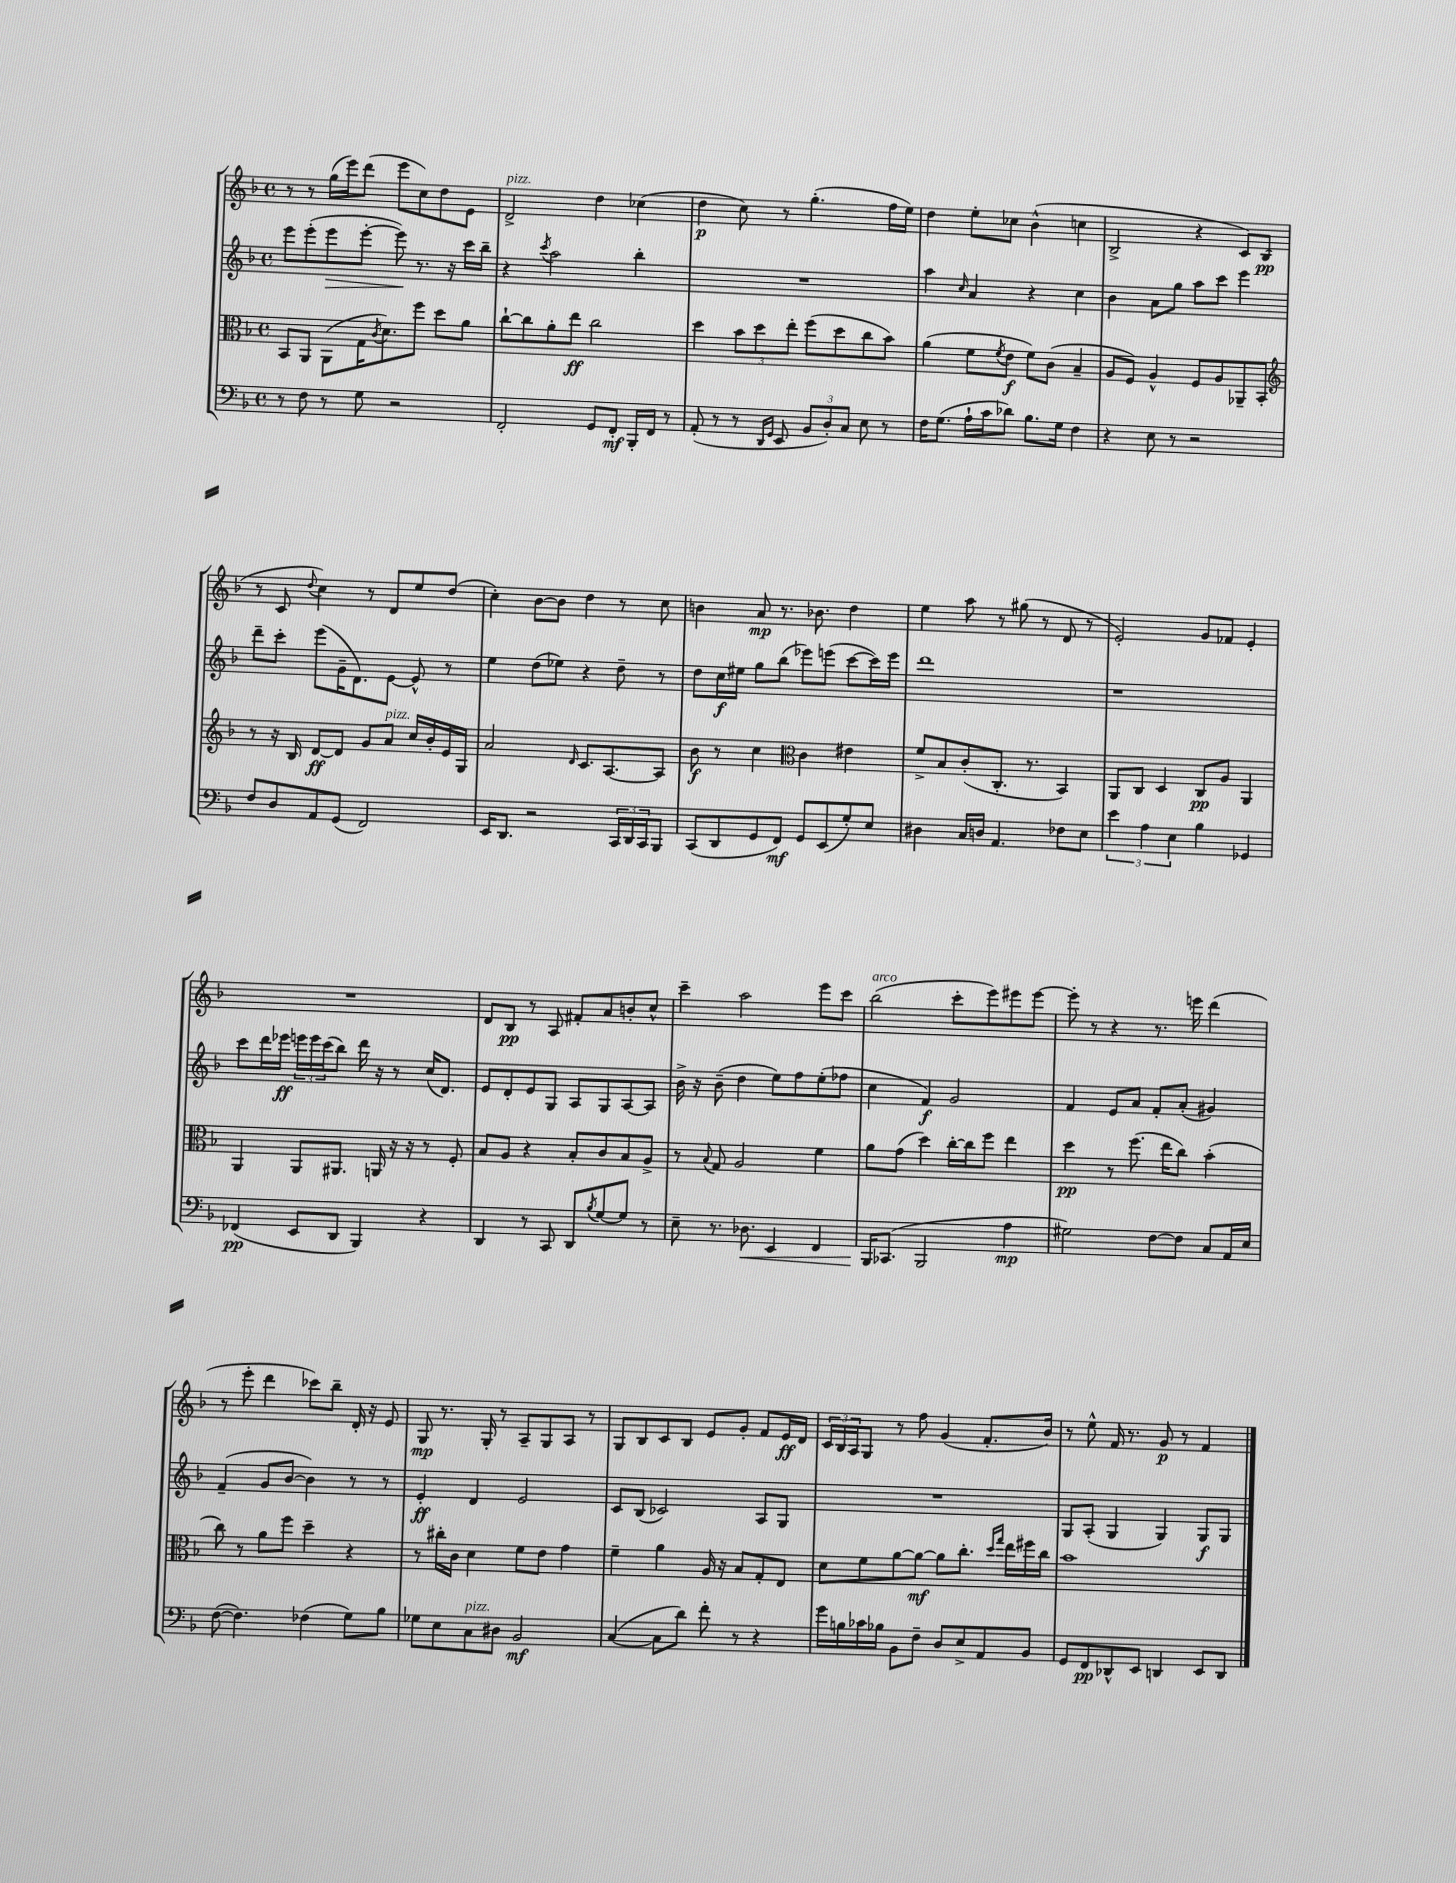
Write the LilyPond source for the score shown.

<<
\new StaffGroup <<
\new Staff = "s0" {
    \clef treble \key f \major \defaultTimeSignature \time 4/4
    r8 r8 g''16( e'''16) d'''8( e'''8 c''8) d''8 e'8 |
    d'2->^\markup { \italic "pizz." } d''4 ces''4( |
    d''4\p c''8) r8 g''4.-.( f''16 e''16) |
    d''4 e''8-. ces''8 bes'4-^( c''4 |
    bes2-> r4 c'8) bes8\pp( |
    r8 c'8 \appoggiatura { d''8 } c''4) r8 d'8 e''8 d''8( |
    c''4-.) bes'8~ bes'8 d''4 r8 c''8 |
    b'4 a'8\mp r8. bes'8. d''4 |
    e''4 a''8 r8 gis''8( r8 d'8 r8 |
    e'2-.) g'8 fes'8 e'4-. |
    R1 |
    d'8 bes8\pp r8 a8 fis'8-. a'8 b'8-. c''8-^ |
    c'''4-- a''2 e'''8 c'''8 |
    bes''2^\markup { \italic "arco" }( c'''8-. e'''8) eis'''8 eis'''8~ |
    eis'''8-. r8 r4 r8. e'''16 d'''4( |
    r8 e'''8-. d'''4 ces'''8) bes''8-- d'16-. r16 e'8 |
    g8\mp r8. g16-. r8 a8-- g8 a8 r8 |
    g8 bes8 c'8 bes8 e'8 g'8-. f'8 e'16\ff d'16 |
    \tuplet 3/2 { c'16 bes16 a16 } g8 r8 f''8 g'4( f'8.-. bes'16) |
    r8 e''8-^ f'16 r8. g'8\p r8 f'4 \bar "|." |
}
\new Staff = "s1" {
    \clef treble \key f \major \defaultTimeSignature \time 4/4
    e'''8 e'''8-.( e'''8\> e'''8~-. e'''8\!) r8. r16 c'''16 bes''16-- |
    r4 \acciaccatura { c'''8 } a''2 bes''4-. |
    R1 |
    a''4 \grace { c''16 } a'4 r4 c''4 |
    bes'4 a'8 g''8 a''8 c'''8 e'''4 |
    d'''8-- c'''8-. e'''8( g'16-- d'8.) e'8~ e'8-^ r8 |
    e''4 d''8( ees''8) r4 d''8-- r8 |
    d''8 c''16\f eis''16 g''8 bes''8( ees'''8) e'''8( c'''8~ c'''16) e'''16 |
    d'''1 |
    r1 |
    c'''8 d'''16 ees'''16\ff \tuplet 3/2 { e'''16 e'''16 c'''16( } bes''8) d'''16 r16 r8 c''16( d'8.) |
    e'8 d'8-. e'8 g8 a8 g8 a8~ a8 |
    bes'16-> r16 bes'8--( d''4 e''8) f''8 e''8-.( fes''8 |
    c''4 f'4\f) g'2 |
    f'4 e'8 a'8 f'8-. a'8-.( gis'4) |
    f'4--( g'8 bes'8~ bes'4) r8 r8 |
    e'4-.\ff d'4 e'2 |
    c'8 bes8( ces'2) a8 g8 |
    R1 |
    g8 a8-.( g4 g4) g8\f g8 \bar "|." |
}
\new Staff = "s2" {
    \clef alto \key f \major \defaultTimeSignature \time 4/4
    bes,8 a,8 a,8( g16 \acciaccatura { c'8 } d'8.) f''8 d''8 a'8 |
    c''8~-! c''8 a'8-. e''8\ff c''2 |
    d''4 \tuplet 3/2 { bes'8 d''8 e''8-. } f''8( d''8 c''8 bes'8) |
    a'4( f'8 \acciaccatura { f'8 } e'8\f f'8) c'8( bes4-- |
    a8 f8) a4-^ f8 a8 aes,8-- bes,8-. |
    \clef treble r8 r16 bes16 d'8~\ff d'8 g'8 a'8^\markup { \italic "pizz." } c''16 bes'16-. e'16 g16 |
    a'2 \grace { d'16 } c'8. a8.~ a8 |
    bes'8\f r8 c''4 \clef alto c'4 eis'4 |
    f'8-> bes8 c'8-.( c8.-. r8. bes,4) |
    a,8 c8 d4 c8\pp a8 a,4 |
    a,4 a,8 ais,8. a,16 r16 r16 r8 f8-. |
    bes8 a8 r4 bes8-. c'8 bes8 a8-> |
    r8 \appoggiatura { bes8 } g8 a2 f'4 |
    a'8 g'8( d''4) c''16~-. c''16 f''8 e''4 |
    d''4\pp r8 f''8.( e''16 c''8) bes'4-.( |
    c''8) r8 a'8 f''8 d''4-- r4 |
    r8 cis''16-. c'16 d'4 f'8 e'8 g'4 |
    f'4-- a'4 a16 r16 bes8 g8-. e8 |
    d'8 f'8 a'8~ a'8~\mf a'8 c''8.-. \grace { d''16 g''16 } e''16 fis''16 c''16 |
    bes'1 \bar "|." |
}
\new Staff = "s3" {
    \clef bass \key f \major \defaultTimeSignature \time 4/4
    r8 f8 r8 g8 r2 |
    f,2-. g,8 f,8-.\mf bes,,16-. f,16 r8 |
    a,8-.( r8 r8 \grace { d,16 g,16 } e,8 \tuplet 3/2 { bes,8 d8-.) c8 } e8 r8 |
    f16 g8.( a16-! c'16 des'8) bes8. g16 f4 |
    r4 e8 r8 r2 |
    f8 d8 a,8 g,8( f,2) |
    e,16 d,8. r2 \tuplet 3/2 { c,16 d,16 c,16 } bes,,8 |
    c,8( d,8 g,8 f,8\mf) g,8 e,8( g8-.) e8 |
    dis4 c16 d16 a,4. fes8 e8 |
    \tuplet 3/2 { e'4 a4 e4 } bes4 ges,4 |
    fes,4\pp( e,8 d,8 bes,,4) r4 |
    d,4 r8 c,8 d,8 \acciaccatura { bes8 } g8~ g8 r8 |
    e8-- r8. des8.\< e,4 f,4 |
    bes,,16\! ces,8.( bes,,2 a4\mp |
    gis2) f8~ f8 c8 a,16 e16 |
    f8~( f4.) fes4( g8) bes8 |
    ges8 e8 c8^\markup { \italic "pizz." } dis8 bes,2\mf |
    c4~( c8 d'8) f'8-. r8 r4 |
    g'16 b16 ces'16 bes16 bes,8 f8-- d8 e8-> a,8 bes,8 |
    g,8 f,8\pp des,8-^ e,8 d,4 e,8 d,8 \bar "|." |
}
>>
>>
\layout { \context { \Score \remove "Bar_number_engraver" } }
